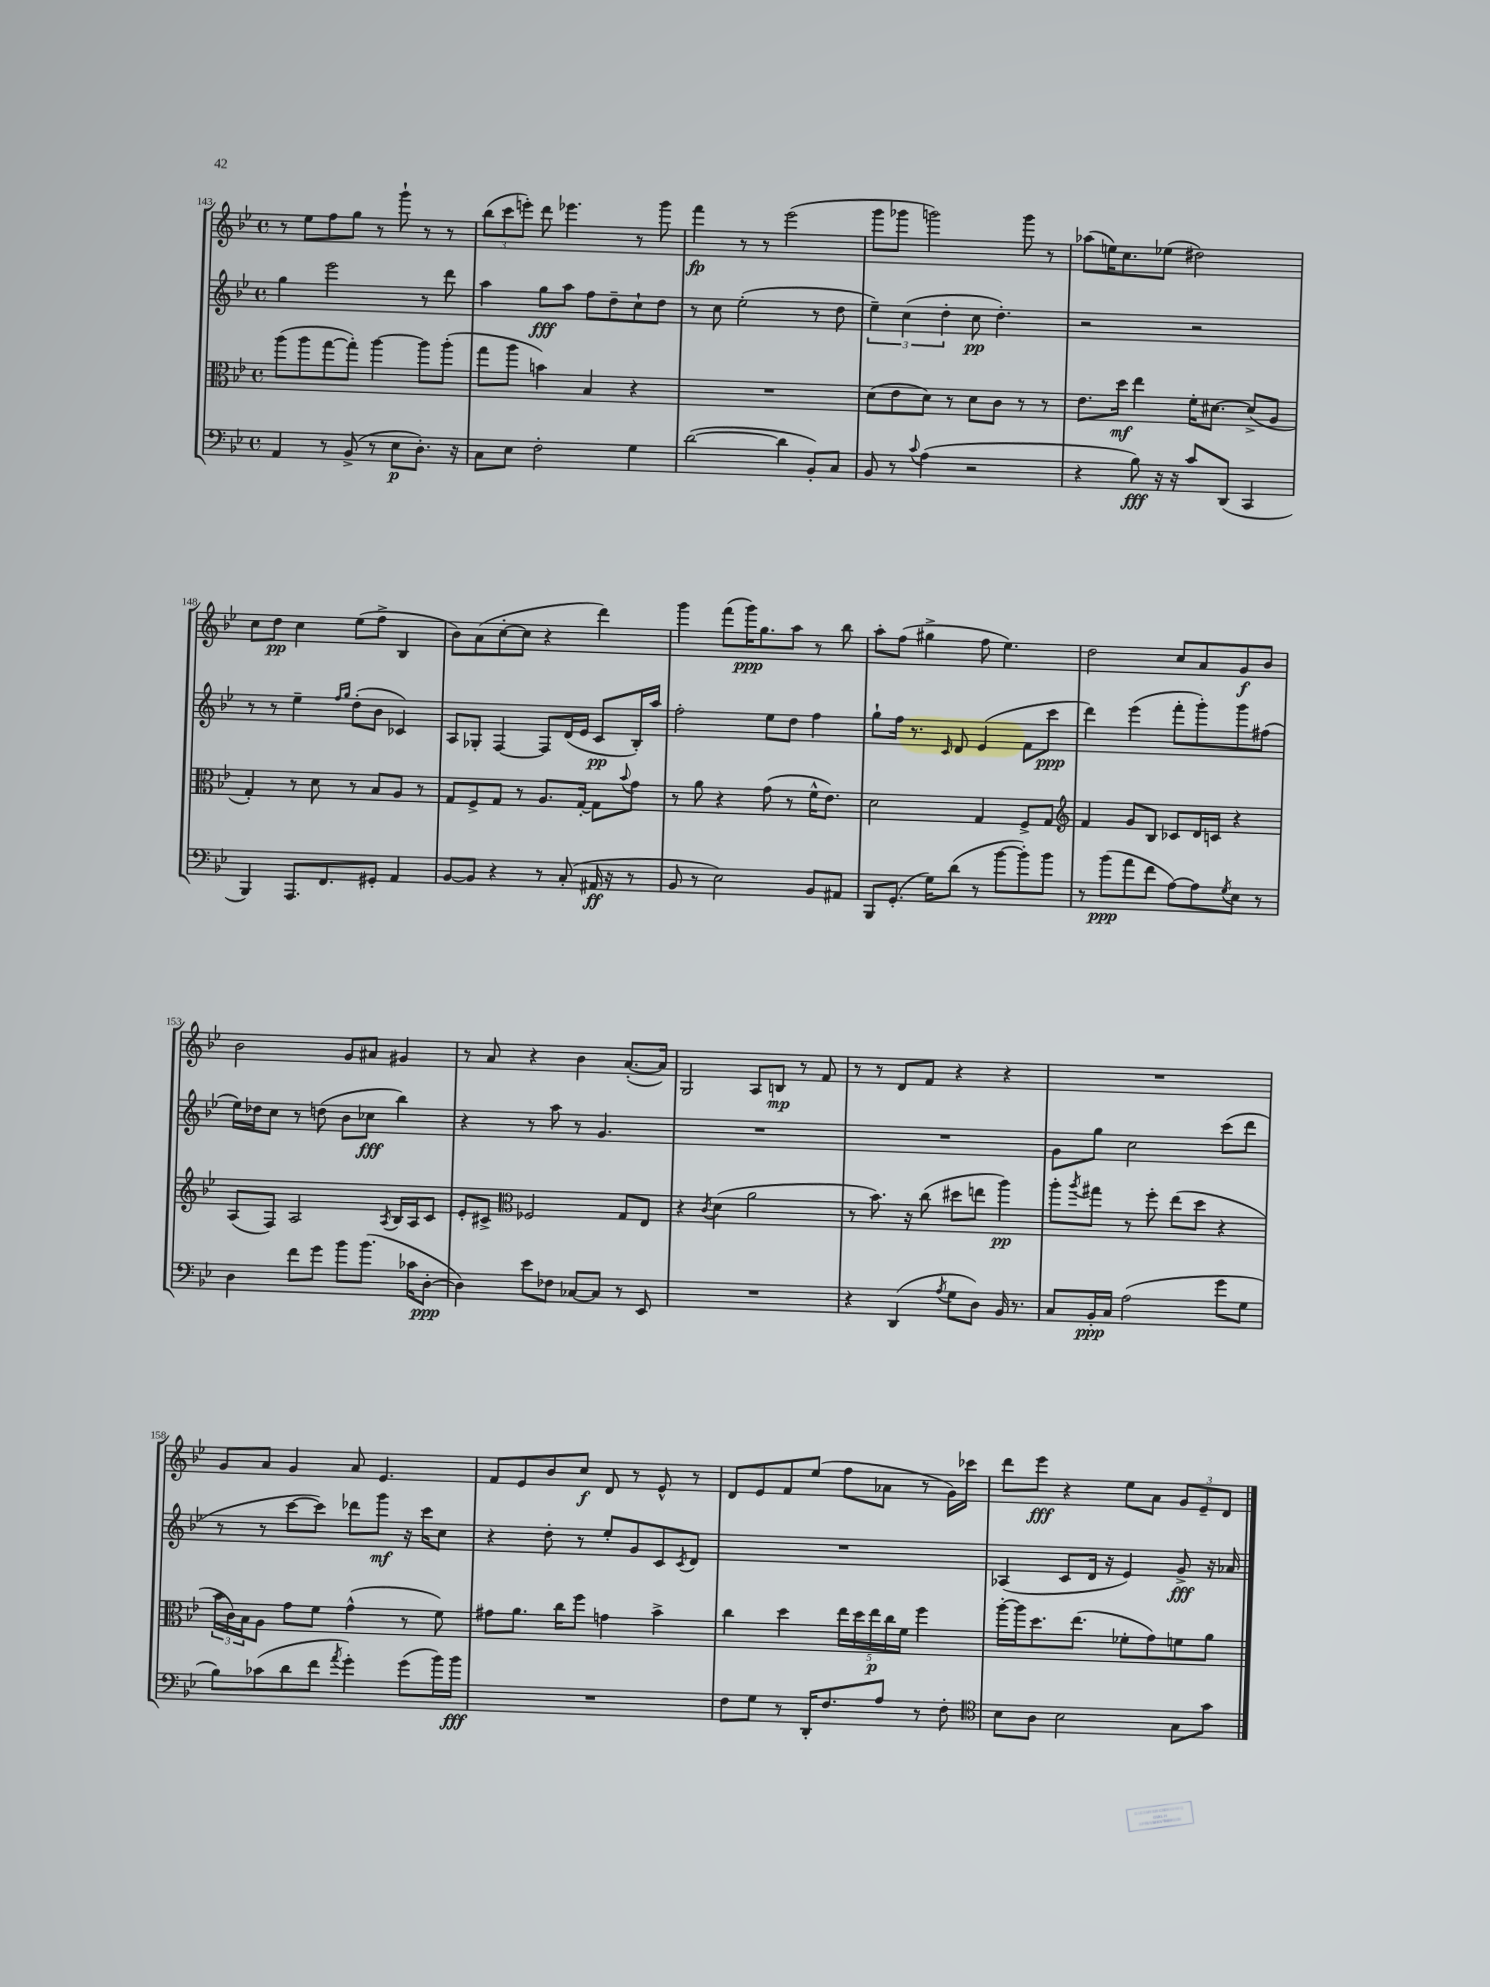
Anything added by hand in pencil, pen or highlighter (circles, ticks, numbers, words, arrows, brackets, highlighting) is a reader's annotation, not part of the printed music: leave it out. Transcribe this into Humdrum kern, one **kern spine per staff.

**kern	**kern	**kern	**kern
*staff4	*staff3	*staff2	*staff1
*clefF4	*clefC3	*clefG2	*clefG2
*k[b-e-]	*k[b-e-]	*k[b-e-]	*k[b-e-]
*M4/4	*M4/4	*M4/4	*M4/4
*met(c)	*met(c)	*met(c)	*met(c)
4AA/	(8aa\L	4gg\	8r
.	8aa\	.	8ee-\L
8r	[8gg\	2eee-\	8ff\
(8BB-^/	8gg'\]J)	.	8gg\J
8r	[4aa\	.	8r
8E-\L	.	.	8ggg`\
8.D'\J)	8aa\]L	8r	8r
.	(8aa'\J	8ddd\	8r
16r	.	.	.
=	=	=	=
8C\L	8gg\L	4aa\	(12bb-\L
.	.	.	12ccc\
8E-\J	8aa\J	.	.
.	.	.	12eee'\J)
2F'\	4b\)	8gg\L	8ddd\
.	.	8aa\J	4.eee-\
.	4B-/	8ff\L	.
.	.	8dd~\	.
4G\	4r	8cc`\	8r
.	.	8dd\J	8ggg\
=	=	=	=
([2d\	1r	8r	4fff\
.	.	8cc\	.
.	.	(2ee-'\	8r
.	.	.	8r
4d\]	.	.	(2eee-\
8BB-'/L)	.	8r	.
8C/J	.	8dd\	.
=	=	=	=
8BB-/	(8d\L	6ee-~\)	8ggg\L
8r	8e-\	.	8ggg-\J
.	.	(6cc\	.
8qqc/	.	.	.
(4A\	8d\J)	.	2ggg\)
.	.	6dd'\	.
.	8r	.	.
2r	8d\L	8cc\	.
.	8c\J	4.dd'\)	.
.	8r	.	8ggg\
.	8r	.	8r
=	=	=	=
4r	8.e-\L	2r	(8aa-\L
.	.	.	16ee\K)
.	16dd\Jk	.	8.cc\
8B-\)	4ee-\	.	.
16r	.	.	(8ee-\J
16r	.	.	.
8c/L	16f'\LK	2r	2dd#\)
.	[8.d#\J	.	.
(8DD/J	.	.	.
4CC/	(8d#^/]L	.	.
.	8A/J	.	.
=	=	=	=
4BBB-/)	4G'/)	8r	8cc\L
.	.	8r	8dd\J
8.AAA/L	8r	4ee-~\	4cc\
.	8d\	.	.
8.FF/	.	.	.
.	.	16qqff/LL	.
.	.	16qqgg/JJ	.
.	8r	(8dd'\L	(8ee-\L
8GG#'/J	8B-/L	8b-\J	8ff^\J
4AA/	8A/J	4c-/)	4B-/
.	8r	.	.
=	=	=	=
[8BB-/L	8G/L	8A/L	8b-\L)
8BB-/]J	8F^/	8G-'/J	(8a\
4r	8G/J	[4F/	[8cc'\
.	8r	.	8cc\]J
8r	8.A/L	8F/]L	4r
(8C'/	.	(16d/L	.
.	[16G'/Jk	16e-/JJ	.
16AA#/	8G\]L	8c/L	4ddd\)
16r	.	.	.
.	8qqb-/	.	.
8r	8g\J	16B-'/L)	.
.	.	16aa/JJ	.
=	=	=	=
8BB-/	8r	2ff'\	4ggg\
8r	8a\	.	.
2E-\)	4r	.	(8fff\L
.	.	.	16ggg\K)
.	.	.	8.gg\
.	(8g\	8ee-\L	.
.	8r	8dd\J	8aa\J
8BB-/L	16f^^\LK	4ff\	8r
.	8.e-\J)	.	.
8AA#/J	.	.	8bb-\
=	=	=	=
8BBB-/L	2d\	8gg`\L	8aa'\L
(8.GG'/J	.	16ff\Jk	(8ff\J
.	.	8.r	.
.	.	.	4gg#^\
16G\LK)	.	.	.
.	.	16qqc/	.
(8d\J	.	8d/	.
8r	4G/	(4e-/	8ff\
[8b-\L	.	.	4.ee-\)
8b-'\])	8F^/L	8f\L	.
8b-\J	8G/J	8ccc\J	.
=	=	=	=
*	*clefG2	*	*
8r	4f/	4ddd\)	2dd\
(8b-\L	.	.	.
8a\	8g/L	(4eee-\	.
8f\J	8B-/J	.	.
[8A\L)	8c-/L	8fff'\L	8cc/L
8A\]	16d/L	8ggg'\)	8a/
.	16c/JJ	.	.
8qG/	.	.	.
8E-\J	4r	8ggg\	8g/
8r	.	(8ff#\J	8b-/J
=	=	=	=
4D\	(8A/L	16ee-\LL)	2b-\
.	.	16dd-\J	.
.	8F/J)	8cc\J	.
8f\L	2A/	8r	.
8g\J	.	(8dd\	.
8b-\L	.	8b-\L	8g/L
(8.b-\J	.	8cc-\J	8a#/J
.	8qA/	.	.
.	16B-/LL	4bb-\)	4g#/
16c-\LK	16A/J	.	.
[8D'\J	8c/J	.	.
=	=	=	=
4D\])	8e-'/L	4r	8r
.	8c#^/J	.	8a/
*	*clefC3	*	*
8e-\L	2F-/	8r	4r
8F-\J	.	8aa\	.
[8C-/L	.	8r	4b-\
8C-/]J	.	4.g/	.
8r	8G/L	.	([8.a'/L
8EE-/	8E-/J	.	.
.	.	.	16a/]Jk)
=	=	=	=
1r	4r	1r	2G/
.	8qc/	.	.
.	(4d\	.	.
.	2a\	.	8A/L
.	.	.	8B/J
.	.	.	8r
.	.	.	8f/
=	=	=	=
4r	8r	1r	8r
.	8.b-\)	.	8r
(4DD/	.	.	8d/L
.	16r	.	.
.	(8cc\	.	8f/J
8qA/	.	.	.
8G\L	8dd#\L	.	4r
8D\J)	8ee\J	.	.
16BB-/	4aa\)	.	4r
8.r	.	.	.
=	=	=	=
8C/L	8aa'\L	8g\L	1r
.	8qaa/	.	.
16BB-'/L	8gg#\J	8gg\J	.
16C/JJ	.	.	.
(2A\	8r	2cc\	.
.	8ff'\	.	.
.	(8ee-\L	.	.
.	8dd\J	.	.
8g\L	4r	(8ccc\L	.
8G\J	.	8ddd\J	.
=	=	=	=
8B-\L)	24b-\LL	8r	8g/L
.	24c\)	.	.
.	24B-\J	.	.
(8c-\	8A\J	8r	8a/J
8d\	8g\L	[8ccc\L	4g/
8f\J	8f\J	8ccc\]J)	.
8qa/	.	.	.
4g'\)	(4g^^\	8ddd-\L	8a/
.	.	8ggg\J	4.e-/
(8g\L	8r	16r	.
.	.	16ccc\LK	.
16b-\L)	8f\)	8cc\J	.
16b-\JJ	.	.	.
=	=	=	=
1r	8g#\L	4r	8f/L
.	8.a\J	.	8e-/
.	.	8dd'\	8b-/
.	16cc\LK	.	.
.	8ff\J	8r	8cc/J
.	4g\	8ee-'/L	8d/
.	.	8g/	8r
.	4b-^\	8c/	8e-^^/
.	.	8qc/	.
.	.	8d/J	8r
=	=	=	=
8F\L	4cc\	1r	8d/L
8G\J	.	.	8e-/
8r	4dd\	.	8f/
16DD'/LK	.	.	(8ee-/J
8.F/	.	.	.
.	20ee-\LL	.	8ff\L
.	20dd\	.	.
.	20ee-\	.	.
8A/J	.	.	8a-\J
.	20cc\	.	.
.	20f\JJ	.	.
8r	4ff\	.	8r
8F'\	.	.	16g\LL)
.	.	.	16ccc-\JJ
=	=	=	=
*clefC4	*	*	*
8B-\L	[16aa'\LL	(4A-/	8ddd\L
.	16aa\]J	.	.
8A\J	8.dd\	.	8eee-\J
2B-\	.	8c/L	4r
.	(8.ee-\J	.	.
.	.	16d/Jk	.
.	.	16r	.
.	8f-'\L	4e-/)	8ee-\L
.	8g\)	.	8a\J
8G\L	8f\	8g^/	12g/L
.	.	.	12e-~/
8g\J	8a\J	16r	.
.	.	.	12d/J
.	.	16a-/	.
==	==	==	==
*-	*-	*-	*-
